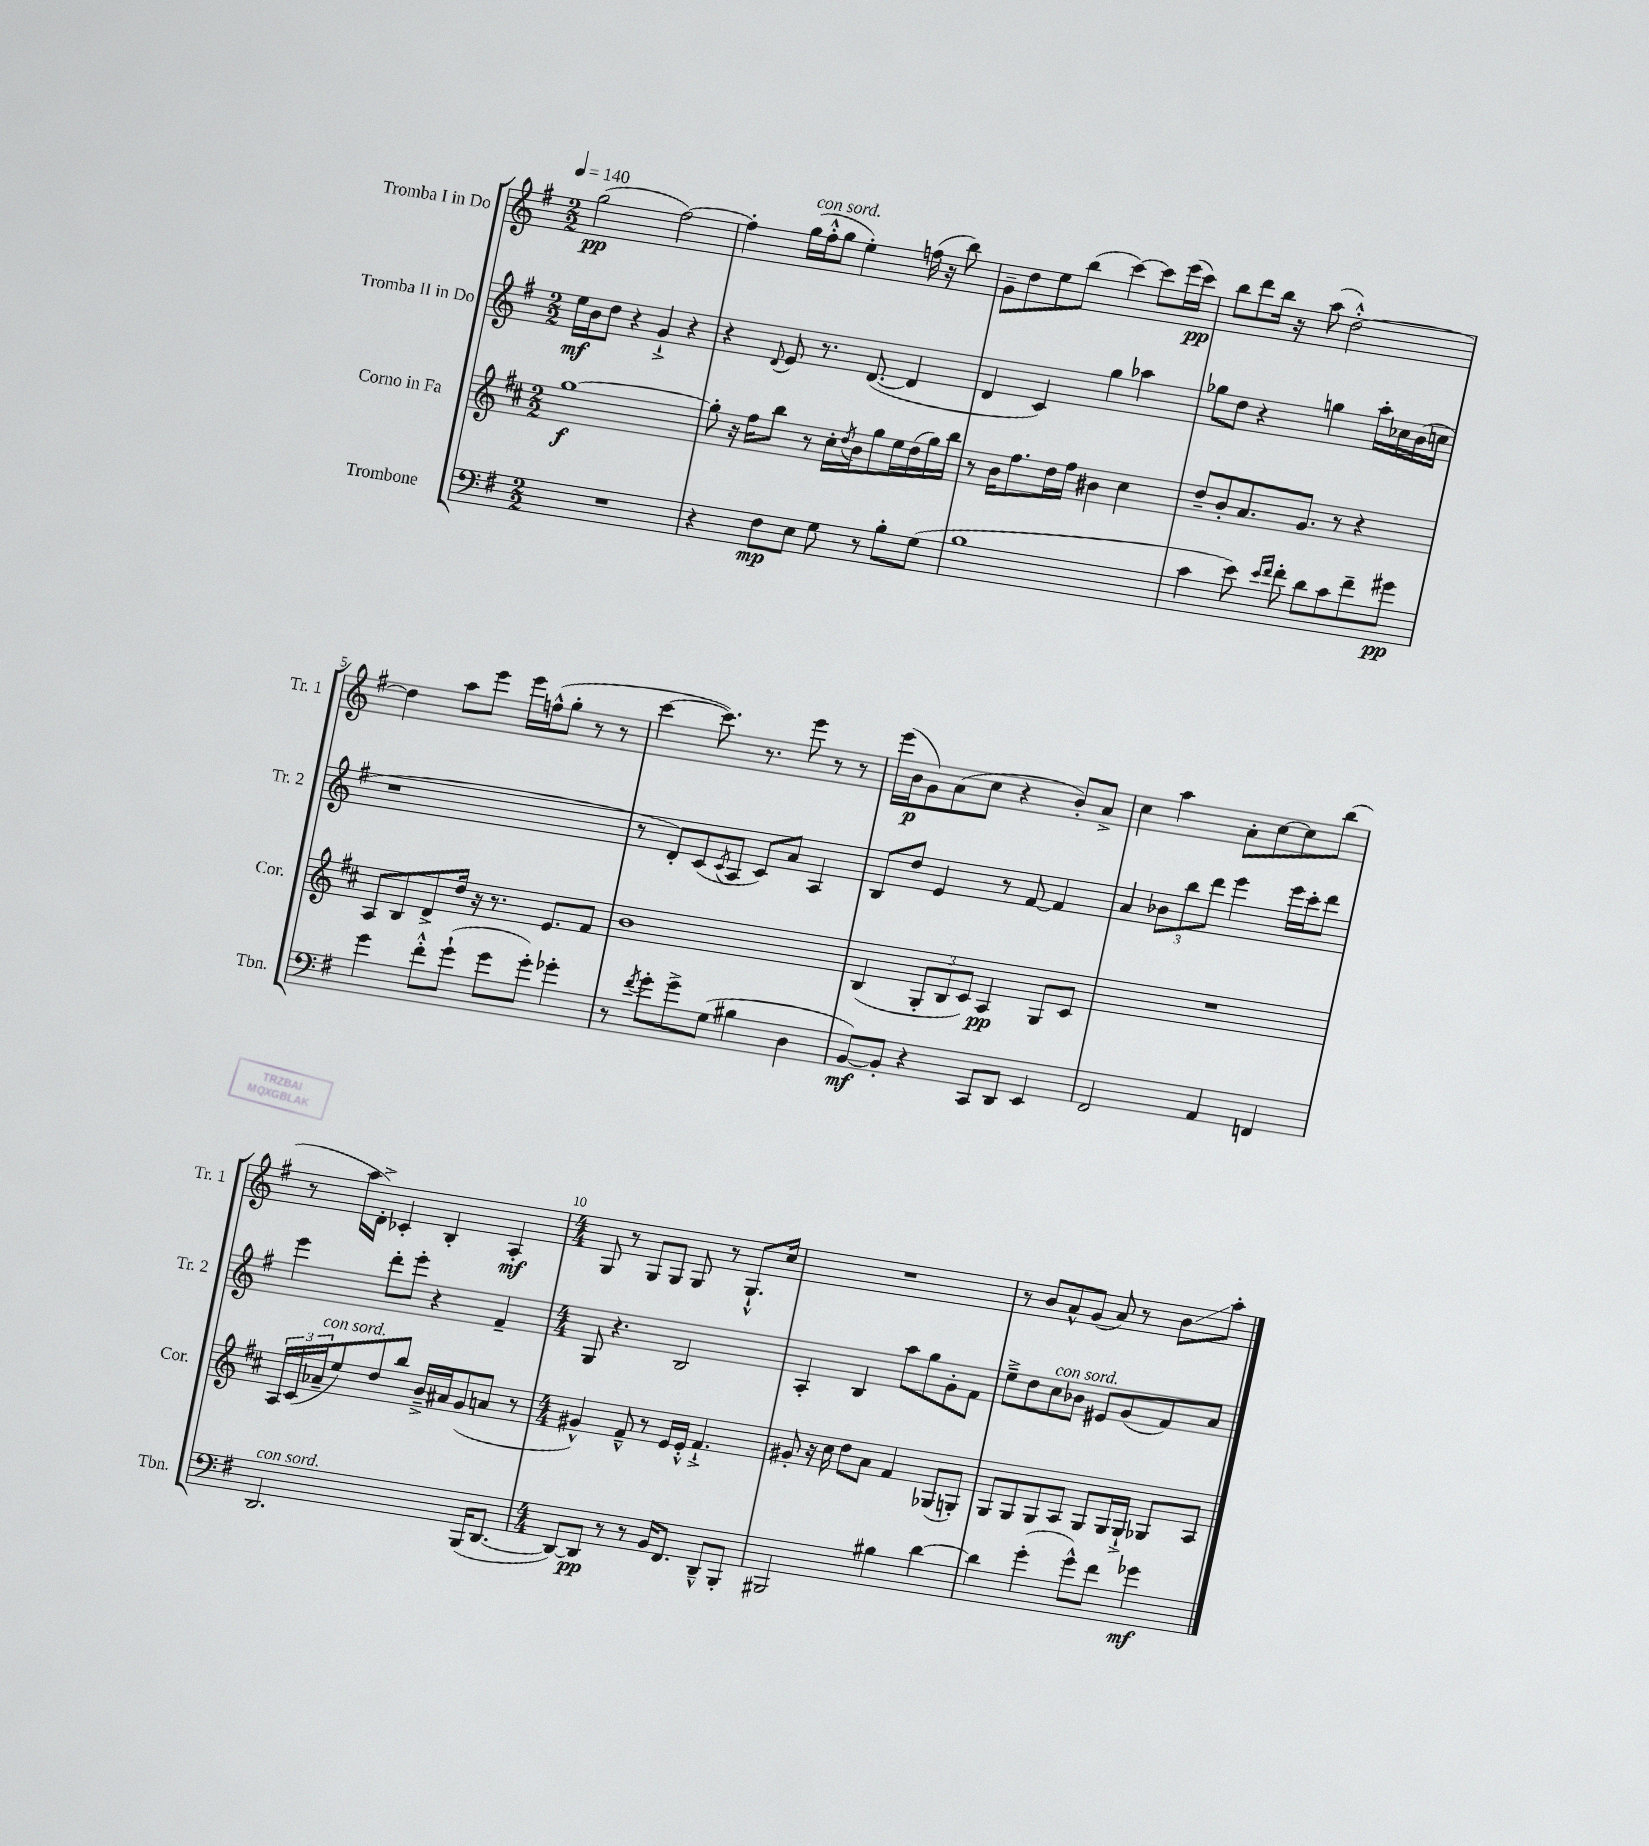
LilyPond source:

<<
\new StaffGroup <<
\new Staff = "s0" \with { instrumentName = "Tromba I in Do" shortInstrumentName = "Tr. 1" } {
    \clef treble \key g \major \numericTimeSignature \time 2/2 \tempo 4 = 140
    g''2\pp( fis''2~) |
    fis''4-. g''16^\markup { \italic "con sord." }( fis''16-.-^ g''8 e''4-.) f''16( r16 b''8) |
    g'8-- d''8 e''8 b''8( c'''4~) c'''8 e'''16( c'''16\pp) |
    b''8 d'''8 b''16 r16 a''8( d''2~-.-^) |
    d''4 a''8 e'''8 e'''16 f''16-^( g''8-. r8 r8 |
    c'''4~ c'''8.) r8. e'''8 r8 r8 |
    e'''16( b'16\p g'8) a'8( c''8 r4 b'8-.) a'8-> |
    c''4 a''4 a'8-. c''8~ c''8 b''8( |
    r8 a''16 d'16-.->) ces'4-. b4-. a4-.\mf |
    \numericTimeSignature \time 4/4 g8 r8 g8 g8 g8 r8 g8.-!-^ c''16 |
    R1 |
    r8 b'8 a'8-^ g'8( a'8) r8 b'8\glissando a''8-. \bar "|." |
}
\new Staff = "s1" \with { instrumentName = "Tromba II in Do" shortInstrumentName = "Tr. 2" } {
    \clef treble \key g \major \numericTimeSignature \time 2/2
    e''16\mf b'16 d''8 r4 g'4-!-> r4 |
    r4 \appoggiatura { d'8 } e'8 r8. d'8.~( d'4 |
    d'4 c'4) g''4 aes''4 |
    ges''8 d''8 r4 g''4 a''16-. ces''16 b'16( c''16 |
    r1 |
    r8 d'8-.) c'8( \acciaccatura { c'8 } a8 c'8) a'8 a4 |
    b8 d''8 e'4 r8 fis'8~ fis'4 |
    a'4 \tuplet 3/2 { bes'8 b''8 d'''8 } e'''4 e'''16 c'''16-. d'''8 |
    e'''4 d'''8-. e'''8-. r4 fis'4-- |
    \numericTimeSignature \time 4/4 g8 r4. b2 |
    a4-. b4 a''8 g''8 g'8-. fis'8 |
    e''8---> d''8 c''8^\markup { \italic "con sord." } bes'8 eis'8 g'8( fis'8) a'8 \bar "|." |
}
\new Staff = "s2" \with { instrumentName = "Corno in Fa" shortInstrumentName = "Cor." } {
    \clef treble \key d \major \numericTimeSignature \time 2/2
    g''1~\f |
    g''8-. r16 fis''16 b''8 r8 cis''16-. \acciaccatura { d''8 } b'16 g''8 e''16 d''16( g''16) b''16 |
    r8 b'16 fis''8. d''16 fis''16 bis'4 cis''4 |
    d''8-- b'8-. a'8. g'8. r8 r4 |
    a8 b8 d'8-> d''16 r16 r8. e'8. fis'8 |
    b'1 |
    b4( \tuplet 3/2 { g8-. b8 cis'8) } a4\pp g8 cis'8 |
    R1 |
    \tuplet 3/2 { a16 cis'16( aes'16--^\markup { \italic "con sord." } } e''8) d''8 b''8 b'16---> ais'16 g'8( a'8 r8 |
    \numericTimeSignature \time 4/4 gis'4-^) fis'8---^ r8 e'16 e'16-.-^ fis'4.-!-> |
    gis'8-. r16 cis''16 d''8 a'8 fis'4 ges8( g8-.) |
    g8 g8 g8 a8 g8 g16 g16-!-> ges8 a8 \bar "|." |
}
\new Staff = "s3" \with { instrumentName = "Trombone" shortInstrumentName = "Tbn." } {
    \clef bass \key g \major \numericTimeSignature \time 2/2
    R1 |
    r4 fis8\mp e8 g8 r8 b8-. g8( |
    b1 |
    c'4 e'8) \grace { e'16 fis'16 } fis'8-. d'8 c'8 fis'8-- gis'8\pp |
    g'4 fis'8-.-^ g'8-!( g'8 g'8-.) ges'4-. |
    r8 \acciaccatura { fis'8 } g'8-. g'8-> g8( bis4 d4 |
    b,8~\mf) b,8-. r4 c,8 d,8 e,4 |
    fis,2 a,4 f,4 |
    d,2.^\markup { \italic "con sord." } b,,16( d,8.~ |
    \numericTimeSignature \time 4/4 d,8~) d,8\pp r8 r8 b,16 fis,8. d,8---^ b,,8-. |
    bis,,2 bis4 d'4~ |
    d'4 g'4-.( g'8-^) fis'8 ges'4\mf \bar "|." |
}
>>
>>
\layout { \context { \Score \override BarNumber.break-visibility = ##(#f #t #t) barNumberVisibility = #(every-nth-bar-number-visible 5) } }
